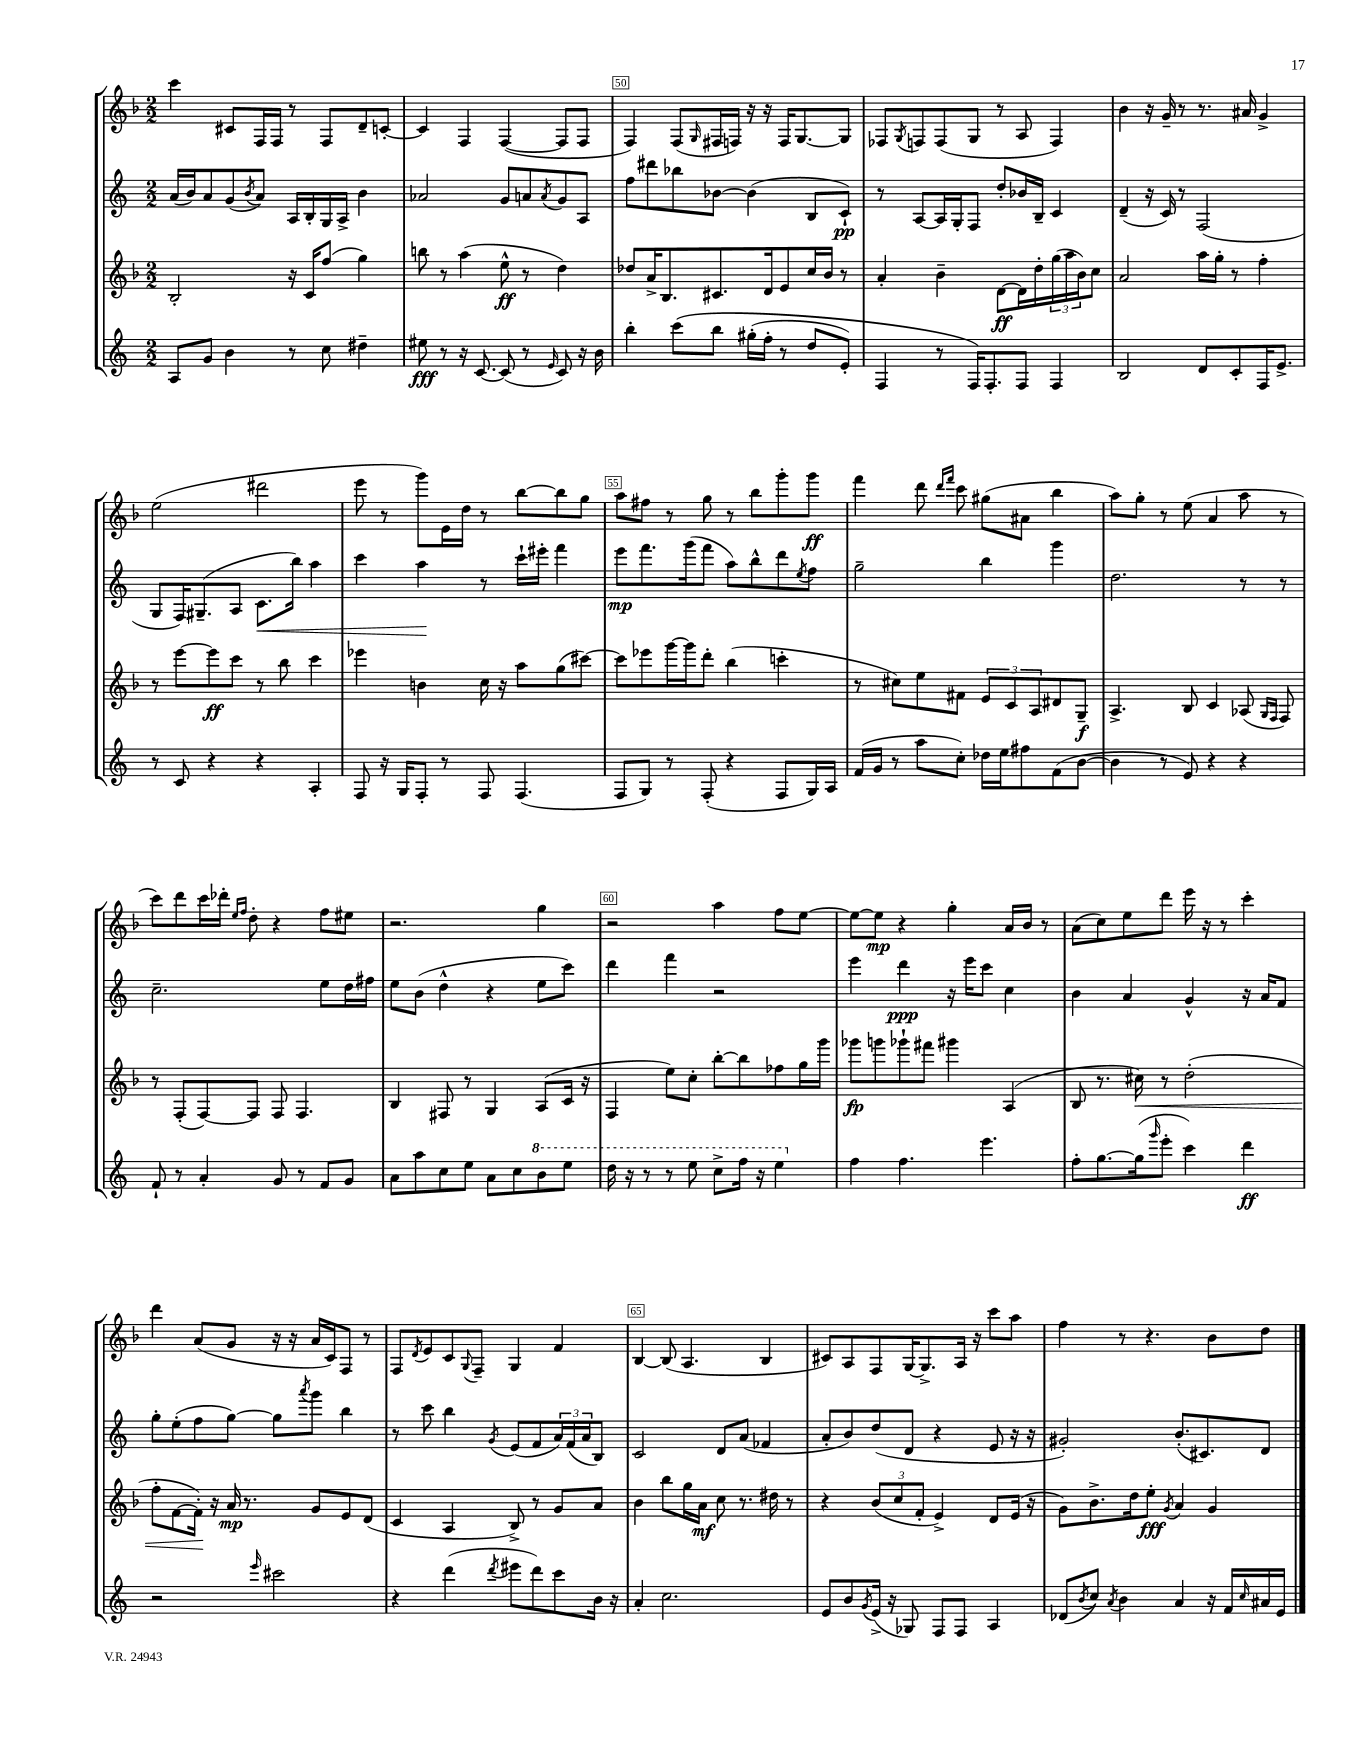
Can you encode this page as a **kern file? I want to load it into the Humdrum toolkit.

**kern	**dynam	**kern	**dynam	**kern	**dynam	**kern	**dynam
*part4	*part4	*part3	*part3	*part2	*part2	*part1	*part1
*staff4	*staff4	*staff3	*staff3	*staff2	*staff2	*staff1	*staff1
*clefG2	*	*clefG2	*	*clefG2	*	*clefG2	*
*k[]	*	*k[b-]	*	*k[]	*	*k[b-]	*
*M2/2	*	*M2/2	*	*M2/2	*	*M2/2	*
=48	=48	=48	=48	=48	=48	=48	=48
8A/L	.	2B-'/	.	(16a/LL	.	4ccc\	.
.	.	.	.	16b/J)	.	.	.
8g/J	.	.	.	8a/	.	.	.
4b\	.	.	.	(8g/	.	8c#X/L	.
.	.	.	.	8qb/	.	.	.
.	.	.	.	8a/J)	.	16F/L	.
.	.	.	.	.	.	16F/JJ	.
8r	.	16r	.	16A/LL	.	8r	.
.	.	16c/KL	.	16B'/	.	.	.
8cc\	.	(8ff/J	.	16G/	.	8F/L	.
.	.	.	.	16A^/JJ	.	.	.
4dd#X~\	.	4gg\)	.	4b\	.	8d~/	.
.	.	.	.	.	.	[8cn'/J	.
=49	=49	=49	=49	=49	=49	=49	=49
8ee#X\	fff	8bbn\	.	2a-X/	.	4c/]	.
8r	.	8r	.	.	.	.	.
16r	.	(4aa\	.	.	.	4F/	.
[8.c/	.	.	.	.	.	.	.
(8c/]	.	8ee^^\	ff	8g/L	.	([4F/	.
8r	.	8r	.	8an/	.	.	.
16qqe/	.	.	.	8qa/	.	.	.
8c/)	.	4dd\)	.	8g/	.	8F/L]	.
16r	.	.	.	8A/J	.	8F/J	.
16b\	.	.	.	.	.	.	.
=50	=50	=50	=50	=50	=50	=50	=50
4bb'\	.	8dd-X/L	.	8ff\L	.	4F/)	.
.	.	16a^/K	.	8ddd#X\	.	.	.
.	.	8.B-/	.	.	.	.	.
(8ccc\L	.	.	.	8bb-X\	.	(8F/L	.
.	.	.	.	.	.	16qqG/	.
8bb\J	.	8.c#X/	.	[8b-X\J	.	16F#X/L	.
.	.	.	.	.	.	16Fn/JJ)	.
(16gg#X'\LL	.	.	.	(4b-\]	.	16r	.
16ff'\JJ	.	16d/k	.	.	.	16r	.
8r	.	8e/	.	.	.	16F/KL	.
.	.	.	.	.	.	[8.G/	.
8dd/L	.	16cc/L	.	8B/L	.	.	.
.	.	16b-/JJ	.	.	.	.	.
8e'/J)	.	8r	.	8c`/J)	pp	8G/J]	.
=51	=51	=51	=51	=51	=51	=51	=51
4F/	.	4a'/	.	8r	.	8F-X/L	.
.	.	.	.	.	.	8qG/	.
.	.	.	.	[8A/L	.	8Fn/	.
8r	.	4b-~\	.	16A/L]	.	(8F/	.
.	.	.	.	16G'/J	.	.	.
16F/KL)	.	.	.	8F/J	.	8G/J	.
8.F'/	.	.	.	.	.	.	.
.	.	[8d\L	ff	8dd'/L	.	8r	.
8F/J	.	16d\L]	.	16b-X/L	.	8A/	.
.	.	16dd'\	.	16B~/JJ	.	.	.
4F/	.	(24gg\	.	4c/	.	4F/)	.
.	.	24aa\	.	.	.	.	.
.	.	24b-\J)	.	.	.	.	.
.	.	8cc\J	.	.	.	.	.
=52	=52	=52	=52	=52	=52	=52	=52
2B/	.	2a/	.	(4d~/	.	4b-\	.
.	.	.	.	16r	.	16r	.
.	.	.	.	16c/)	.	16g~/	.
.	.	.	.	8r	.	8r	.
8d/L	.	16aa\LL	.	(2F/	.	8.r	.
.	.	16gg'\JJ	.	.	.	.	.
8c'/	.	8r	.	.	.	.	.
.	.	.	.	.	.	16a#X/	.
16F/K	.	4ff'\	.	.	.	4g^/	.
8.e^/J	.	.	.	.	.	.	.
!!LO:LB:g=z
=53	=53	=53	=53	=53	=53	=53	=53
8r	.	8r	.	8G/L	.	(2ee\	.
8c/	.	[8eee\L	.	16F/K)	.	.	.
.	.	.	.	(8.G#X~/	.	.	.
4r	.	8eee\]	ff	.	.	.	.
.	.	8ccc\J	.	8A/J	.	.	.
!	!	!	!	!	!LO:HP:b	!	!
4r	.	8r	.	8.c\L	<	2ddd#X\	.
.	.	8bb-\	.	.	.	.	.
.	.	.	.	16bb\Jk)	.	.	.
4A'/	.	4ccc\	.	4aa\	.	.	.
=54	=54	=54	=54	=54	=54	=54	=54
8F/	.	4eee-X\	.	4ccc\	.	8eee\	.
16r	.	.	.	.	.	8r	.
16G/KL	.	.	.	.	.	.	.
8F'/J	.	4bn\	.	4aa\	.	8ggg\L)	.
8r	.	.	.	.	.	16e\L	.
.	.	.	.	.	.	16dd\JJ	.
8F/	.	16cc\	.	8r	[	8r	.
.	.	16r	.	.	.	.	.
(4.F/	.	8aa\L	.	16ccc`\LL	.	[8bb-\L	.
.	.	.	.	16eee#X'\JJ	.	.	.
.	.	(8gg\	.	4fff\	.	8bb-\]	.
.	.	[8ccc#X\J)	.	.	.	8gg\J	.
=55	=55	=55	=55	=55	=55	=55	=55
8F/L	.	8ccc#\L]	.	8eee\L	mp	8aa\L	.
8G/J)	.	8eee-X\	.	8.fff\	.	8ff#X\J	.
8r	.	[16ggg\L	.	.	.	8r	.
.	.	16ggg\J]	.	(16ggg\k	.	.	.
(8F'/	.	8ddd'\J	.	8fff\J	.	8gg\	.
4r	.	(4bb-\	.	8aa\L)	.	8r	.
.	.	.	.	8bb^^\	.	8bb-\L	.
8F/L	.	4cccn'\	.	8ddd\	.	8ggg'\	.
.	.	.	.	8qee/	.	.	.
16G/L)	.	.	.	8ff\J	.	8ggg\J	ff
16A/JJ	.	.	.	.	.	.	.
=56	=56	=56	=56	=56	=56	=56	=56
(16f/LL	.	8r	.	2gg~\	.	4fff\	.
16g/JJ	.	.	.	.	.	.	.
8r	.	8cc#X\L)	.	.	.	.	.
8aa\L	.	8ee\	.	.	.	8ddd\	.
.	.	.	.	.	.	16qqddd/LL	.
.	.	.	.	.	.	16qqfff/JJ	.
8cc'\J)	.	8f#X\J	.	.	.	8ccc\	.
16dd-X\LL	.	12e/L	.	4bb\	.	(8gg#X\L	.
16ee\J	.	.	.	.	.	.	.
.	.	12c/	.	.	.	.	.
8ff#X\	.	.	.	.	.	8a#X\J	.
.	.	12A/	.	.	.	.	.
(8f\	.	8d#X/	.	4ggg\	.	4bb-\	.
[8b\J	.	8G~/J	f	.	.	.	.
=57	=57	=57	=57	=57	=57	=57	=57
4b\]	.	4.A^/	.	2.dd\	.	8aa\L)	.
.	.	.	.	.	.	8gg'\J	.
8r	.	.	.	.	.	8r	.
8e/)	.	8B-/	.	.	.	(8ee\	.
4r	.	4c/	.	.	.	4a/	.
4r	.	(8A-X/	.	8r	.	8aa\	.
.	.	16qqG/LL	.	.	.	.	.
.	.	16qqF/JJ	.	.	.	.	.
.	.	8F/)	.	8r	.	8r	.
!!LO:LB:g=z
=58	=58	=58	=58	=58	=58	=58	=58
8f`/	.	8r	.	2.cc~\	.	8ccc\L)	.
8r	.	(8F'/L	.	.	.	8ddd\	.
4a'/	.	[8F/)	.	.	.	16ccc\L	.
.	.	.	.	.	.	16ddd-X'\JJ	.
.	.	.	.	.	.	16qqee/LL	.
.	.	.	.	.	.	16qqff/JJ	.
.	.	8F/J]	.	.	.	8dd'\	.
8g/	.	8F/	.	.	.	4r	.
8r	.	4.F/	.	.	.	.	.
8f/L	.	.	.	8ee\L	.	8ff\L	.
8g/J	.	.	.	16dd\L	.	8ee#X\J	.
.	.	.	.	16ff#X\JJ	.	.	.
=59	=59	=59	=59	=59	=59	=59	=59
8a\L	.	4B-/	.	8ee\L	.	2.r	.
8aa\	.	.	.	(8b\J	.	.	.
8cc\	.	8F#X/	.	4dd^^\	.	.	.
8ee\J	.	8r	.	.	.	.	.
8a\L	.	4G/	.	4r	.	.	.
8cc\	.	.	.	.	.	.	.
*8va	*	*	*	*	*	*	*
8bb\	.	(8A/L	.	8ee\L	.	4gg\	.
8eee\J	.	16c/Jk	.	8ccc\J)	.	.	.
.	.	16r	.	.	.	.	.
=60	=60	=60	=60	=60	=60	=60	=60
16ddd\	.	4F/	.	4ddd\	.	2r	.
16r	.	.	.	.	.	.	.
8r	.	.	.	.	.	.	.
8r	.	8ee\L)	.	4fff\	.	.	.
8eee\	.	8cc'\J	.	.	.	.	.
8ccc^\L	.	[8bb-'\L	.	2r	.	4aa\	.
16fff\Jk	.	8bb-\]	.	.	.	.	.
16r	.	.	.	.	.	.	.
4eee\	.	8ff-X\	.	.	.	8ff\L	.
.	.	16gg\L	.	.	.	[8ee\J	.
.	.	16ggg\JJ	.	.	.	.	.
=61	=61	=61	=61	=61	=61	=61	=61
*X8va	*	*	*	*	*	*	*
4ff\	.	8ggg-X\L	fp	4eee\	.	8ee\L_	.
.	.	8gggn\	.	.	.	8ee\J]	mp
4.ff\	.	8ggg-X`\	.	4ddd\	ppp	4r	.
.	.	8fff#X\J	.	.	.	.	.
.	.	4ggg#X\	.	16r	.	4gg'\	.
.	.	.	.	16eee\KL	.	.	.
4.eee\	.	.	.	8ccc\J	.	.	.
.	.	(4A/	.	4cc\	.	16a/LL	.
.	.	.	.	.	.	16b-/JJ	.
.	.	.	.	.	.	8r	.
=62	=62	=62	=62	=62	=62	=62	=62
8ff'\L	.	8B-/	.	4b\	.	(8a\L	.
[8.gg\	.	8.r	.	.	.	8cc\)	.
.	.	.	.	4a/	.	8ee\	.
!	!	!	!LO:HP:b	!	!	!	!
(16gg\k]	.	16cc#X\)	<	.	.	.	.
16qqggg/	.	.	.	.	.	.	.
8eee'\J	.	8r	.	.	.	8ddd\J	.
4ccc\)	.	(2dd'\	.	4g^^/	.	16eee\	.
.	.	.	.	.	.	16r	.
.	.	.	.	.	.	8r	.
4ddd\	ff	.	.	16r	.	4ccc'\	.
.	.	.	.	16a/KL	.	.	.
.	.	.	.	8f/J	.	.	.
!!LO:LB:g=z
=63	=63	=63	=63	=63	=63	=63	=63
2r	.	8ff'\L	.	8gg'\L	.	4ddd\	.
.	.	[8f\	.	(8ee'\	.	.	.
.	.	16f'\Jk])	.	8ff\	.	(8a/L	.
.	.	16r	[	.	.	.	.
.	.	16a/	mp	[8gg\J)	.	8g/J	.
.	.	8.r	.	.	.	.	.
16qqeee/	.	.	.	.	.	.	.
2ccc#X\	.	.	.	8gg\L]	.	16r	.
.	.	.	.	.	.	16r	.
.	.	.	.	8qaaa/	.	.	.
.	.	8g/L	.	8ggg\J	.	16a/LL	.
.	.	.	.	.	.	16c/J)	.
.	.	8e/	.	4bb\	.	8F/J	.
.	.	(8d/J	.	.	.	8r	.
=64	=64	=64	=64	=64	=64	=64	=64
4r	.	4c/	.	8r	.	8F/L	.
.	.	.	.	.	.	8qd/	.
.	.	.	.	8ccc\	.	8e/	.
(4ddd\	.	4A/	.	4bb\	.	8c/	.
.	.	.	.	.	.	8qqG/	.
.	.	.	.	.	.	8F~/J	.
8qddd/	.	.	.	8qg/	.	.	.
8eee#X\L	.	8B-^/)	.	(8e/L	.	4G/	.
8ddd\)	.	8r	.	8f/	.	.	.
8ccc\	.	8g/L	.	24a/L)	.	4f/	.
.	.	.	.	(24f/	.	.	.
.	.	.	.	24a/J	.	.	.
16b\Jk	.	8a/J	.	8B/J)	.	.	.
16r	.	.	.	.	.	.	.
=65	=65	=65	=65	=65	=65	=65	=65
4a'/	.	4b-\	.	2c/	.	[4B-/	.
2.cc\	.	8bb-\L	.	.	.	(8B-/]	.
.	.	16gg\L	.	.	.	4.A/	.
.	.	16a\JJ	mf	.	.	.	.
.	.	8cc\	.	8d/L	.	.	.
.	.	8.r	.	(8a/J	.	.	.
.	.	.	.	4f-X/	.	4B-/	.
.	.	16dd#X\	.	.	.	.	.
.	.	8r	.	.	.	.	.
=66	=66	=66	=66	=66	=66	=66	=66
8e/L	.	4r	.	8a'/L	.	8c#X/L)	.
8b/	.	.	.	8b/)	.	8A/	.
8qg/	.	.	.	.	.	.	.
(16e^/Jk	.	(12b-/L	.	(8dd/	.	8F/	.
16r	.	.	.	.	.	.	.
.	.	12cc/	.	.	.	.	.
8G-X/)	.	.	.	8d/J	.	[16G/K	.
.	.	12f'/J	.	.	.	.	.
.	.	.	.	.	.	8.G^/]	.
8F/L	.	4e^/)	.	4r	.	.	.
8F/J	.	.	.	.	.	16A/Jk	.
.	.	.	.	.	.	16r	.
4A/	.	8d/L	.	8e/	.	8ccc\L	.
.	.	(16e/Jk	.	16r	.	8aa\J	.
.	.	16r	.	16r	.	.	.
=67	=67	=67	=67	=67	=67	=67	=67
(8d-X/L	.	8g\L)	.	2g#X'/)	.	4ff\	.
8qb/	.	.	.	.	.	.	.
8cc/J)	.	8.b-^\	.	.	.	.	.
8qa/	.	.	.	.	.	.	.
4b\	.	.	.	.	.	8r	.
.	.	16dd\k	.	.	.	.	.
.	.	8ee'\J	fff	.	.	4.r	.
.	.	8qg/	.	.	.	.	.
4a/	.	4a/	.	(8.b'/L	.	.	.
.	.	.	.	8.c#X/)	.	.	.
16r	.	4g/	.	.	.	8b-\L	.
16f/LL	.	.	.	.	.	.	.
16qqcc/	.	.	.	.	.	.	.
16a#X/	.	.	.	8d/J	.	8dd\J	.
16e/JJ	.	.	.	.	.	.	.
==	==	==	==	==	==	==	==
*-	*-	*-	*-	*-	*-	*-	*-
